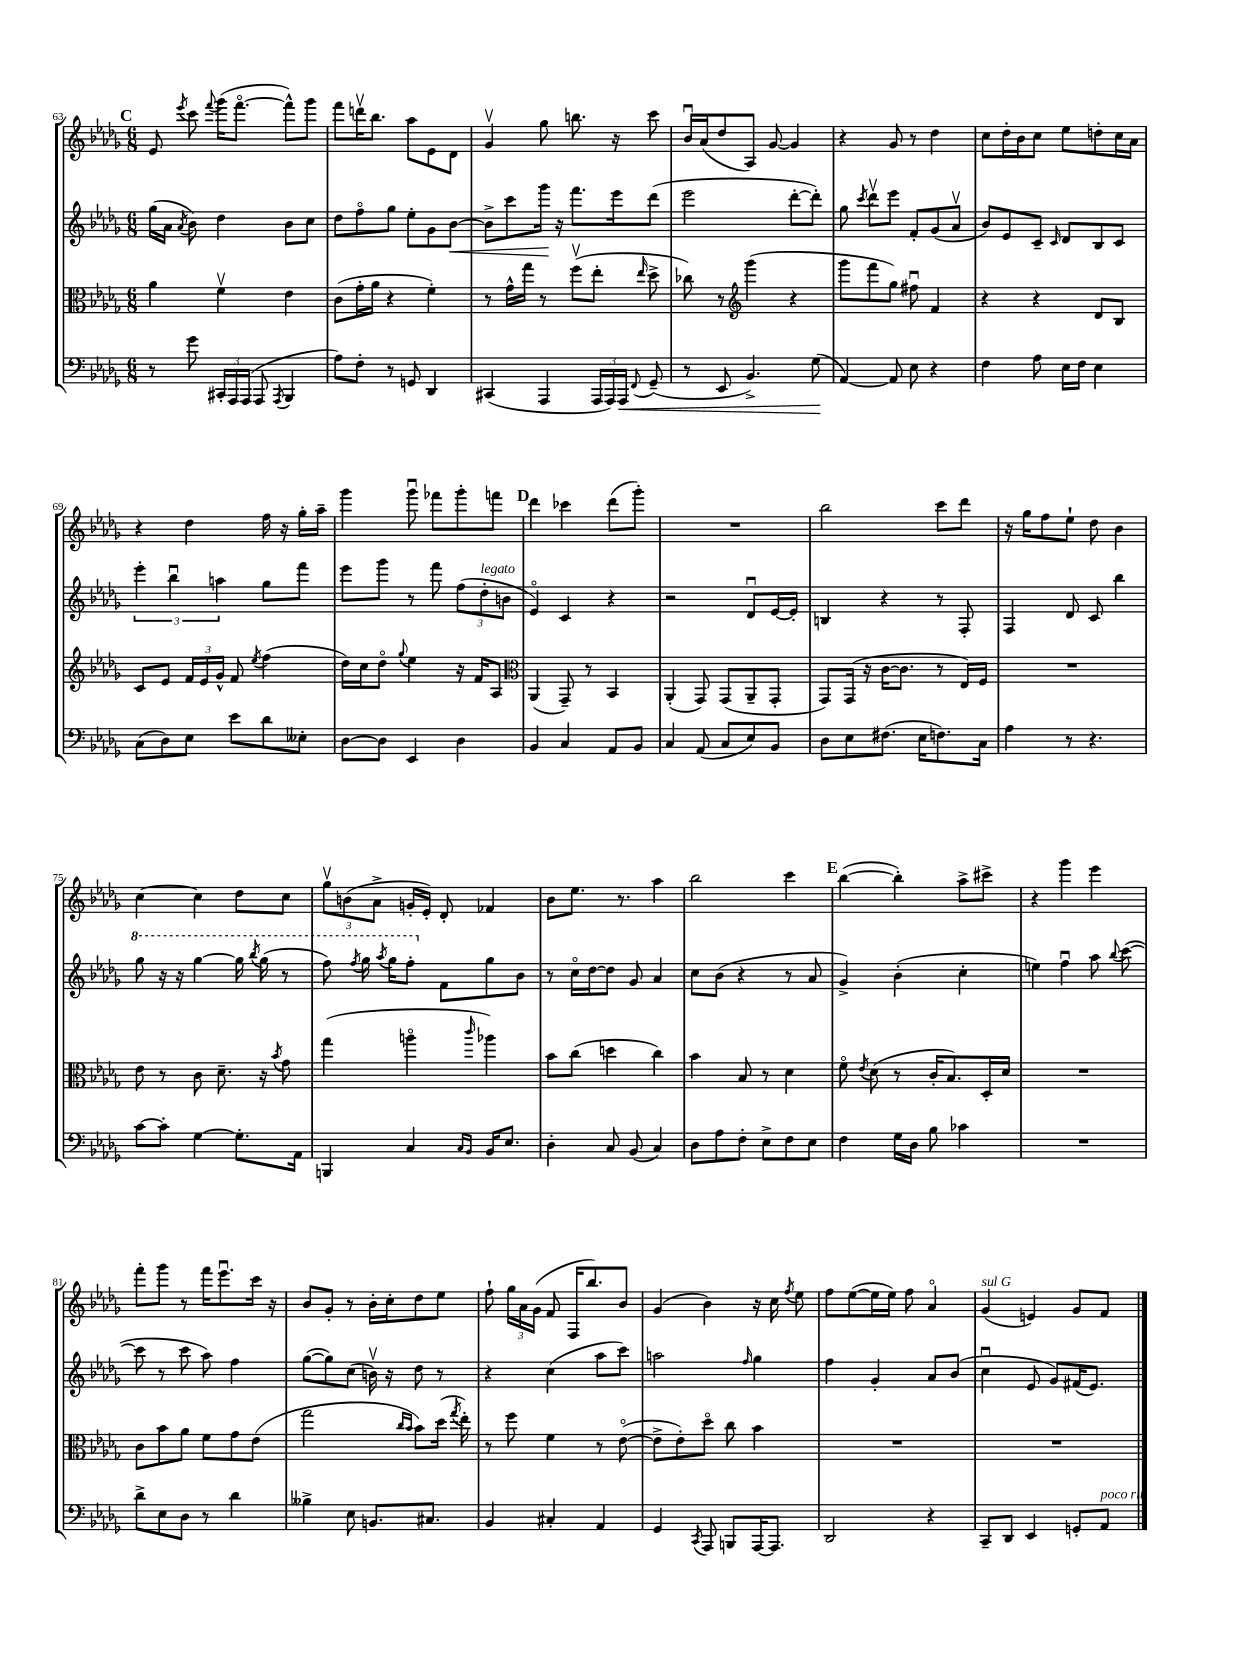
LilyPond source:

<<
\new StaffGroup <<
\new Staff = "s0" {
    \clef treble \key des \major \numericTimeSignature \time 6/8
    \autoBeamOff \mark \markup { \bold "C" } ees'8 \acciaccatura { ees'''8 } c'''8 \appoggiatura { f'''8 } ges'''16[( f'''8.]~\flageolet f'''8[-^) ges'''8] |
    f'''8[ d'''16\upbow bes''8.] aes''8[ ees'8 des'8] |
    ges'4\upbow ges''8 b''8. r16 c'''8 |
    bes'16[\downbow aes'16( des''8 aes8]) ges'8~ ges'4 |
    r4 ges'8 r8 des''4 |
    c''8[ des''16-. bes'16 c''8] ees''8[ d''8-. c''16 aes'16] |
    r4 des''4 f''16 r16 ges''16[-. aes''16]-- |
    ges'''4 ges'''8\downbow fes'''8[ ges'''8-. f'''8] |
    \mark \markup { \bold "D" } des'''4 ces'''4 des'''8[( ges'''8]-.) |
    R2. |
    bes''2 c'''8[ des'''8] |
    r16 ges''16[ f''8 ees''8]-! des''8 bes'4 |
    c''4~ c''4 des''8[ c''8] |
    \tuplet 3/2 { ges''8[\upbow b'8( aes'8]-> } g'16[-. ees'16]-.) des'8-. fes'4 |
    bes'8[ ees''8.] r8. aes''4 |
    bes''2 c'''4 |
    \mark \markup { \bold "E" } bes''4~( bes''4-.) aes''8[-> cis'''8]-> |
    r4 ges'''4 ees'''4 |
    f'''8[-. ges'''8] r8 f'''16[ ees'''8.\downbow c'''16] r16 |
    bes'8[ ges'8]-. r8 bes'16[-. c''16-. des''8 ees''8] |
    f''8-! \tuplet 3/2 { ges''16[ aes'16 ges'16]( } f'8 f16[ bes''8.) bes'8] |
    ges'4( bes'4) r16 c''16 \acciaccatura { f''8 } ees''8 |
    f''8[ ees''8~( ees''16 ees''16]) f''8 aes'4\flageolet |
    ges'4^\markup { \italic "sul G" }( e'4) ges'8[ f'8] \bar "|." |
}
\new Staff = "s1" {
    \clef treble \key des \major \numericTimeSignature \time 6/8
    \autoBeamOff \mark \markup { \bold "C" } ges''16[( aes'16] \acciaccatura { aes'8 } bes'8) des''4 bes'8[ c''8] |
    des''8[ f''8\flageolet ges''8] ees''8[-. ges'8 bes'8]~\< |
    bes'8[-> c'''8 ges'''16]\! r16 f'''8.[ ees'''16 des'''8]( |
    ees'''2 des'''8[~-. des'''8]-.) |
    ges''8 \acciaccatura { c'''8 } des'''8[\upbow ees'''8] f'8[-. ges'8( aes'8]\upbow |
    bes'8[) ees'8 c'8]-- \grace { c'16 } des'8[ bes8 c'8] |
    \tuplet 3/2 { ees'''4-. bes''4\downbow a''4 } ges''8[ f'''8] |
    ees'''8[ ges'''8] r8 f'''8 \tuplet 3/2 { f''8[( des''8-.^\markup { \italic "legato" } b'8] } |
    \mark \markup { \bold "D" } ees'4\flageolet) c'4 r4 |
    r2 des'8[\downbow ees'16~ ees'16]-. |
    b4 r4 r8 f8-. |
    f4 des'8 c'8 bes''4 |
    \ottava #1 ges'''8 r16 r16 ges'''4~ ges'''16 \acciaccatura { bes'''8 } ges'''16( r8 |
    f'''8) \acciaccatura { f'''8 } ges'''16 \acciaccatura { aes'''8 } ges'''16[ f'''8]-. \ottava #0 f'8[ ges''8 bes'8] |
    r8 c''16[\flageolet des''16~ des''8] ges'8 aes'4 |
    c''8[ bes'8]( r4 r8 aes'8 |
    \mark \markup { \bold "E" } ges'4->) bes'4-.( c''4-. |
    e''4) f''4\downbow aes''8 \appoggiatura { bes''8 } c'''8~( |
    c'''8 r8 c'''8 aes''8) f''4 |
    ges''8[~( ges''8) c''8]( b'16\upbow) r16 des''8 r8 |
    r4 c''4( aes''8[ c'''8]) |
    a''2 \grace { f''16 } ges''4 |
    f''4 ges'4-. aes'8[ bes'8]( |
    c''4\downbow ees'8 ges'8[) fis'16( ees'8.]) \bar "|." |
}
\new Staff = "s2" {
    \clef alto \key des \major \numericTimeSignature \time 6/8
    \autoBeamOff \mark \markup { \bold "C" } aes'4 f'4\upbow ees'4 |
    c'8[( ges'16-. aes'16] r4 f'4-.) |
    r8 ges'16[-^ ges''16] r8 f''8[\upbow( ees''8]-. \grace { ees''16 } des''8-> |
    ces''8) r8 \clef treble ges'''4( r4 |
    ges'''8[ f'''8 ges''8]) fis''8\downbow f'4 |
    r4 r4 des'8[ bes8] |
    c'8[ ees'8] \tuplet 3/2 { f'16[ ees'16 ges'16]-^ } f'8 \acciaccatura { ees''8 } f''4( |
    des''16[) c''16 des''8]\flageolet \appoggiatura { ges''8 } ees''4 r16 f'16[ aes8] |
    \mark \markup { \bold "D" } \clef alto aes,4( ges,8--) r8 bes,4 |
    aes,4-.( ges,8) ges,8[( aes,8-- ges,8]-. |
    ges,8[) ges,16]( r16 c'16[~ c'8.] r8 ees16[) f16] |
    R2. |
    ees'8 r8 c'8 des'8.-- r16 \acciaccatura { bes'8 } ges'8 |
    ges''4( a''4\flageolet \grace { c'''16 } aes''4) |
    bes'8[ c''8]( d''4 c''4) |
    bes'4 bes8 r8 des'4 |
    \mark \markup { \bold "E" } f'8\flageolet \acciaccatura { ees'8 } des'8( r8 c'16[-. bes8.) des16-. des'16] |
    R2. |
    c'8[ bes'8 aes'8] f'8[ ges'8 ees'8]( |
    ges''2 \grace { c''16[ bes'16] } bes'8[) des''16]( \acciaccatura { ges''8 } ees''16-.) |
    r8 f''8 f'4 r8 ees'8~\flageolet( |
    ees'8[-> ees'8-.) des''8]\flageolet c''8 bes'4 |
    R2. |
    R2. \bar "|." |
}
\new Staff = "s3" {
    \clef bass \key des \major \numericTimeSignature \time 6/8
    \autoBeamOff \mark \markup { \bold "C" } r8 ges'8 \tuplet 3/2 { cis,16[-. aes,,16 aes,,16]( } aes,,8 \acciaccatura { aes,,8 } bes,,4 |
    aes8[) f8]-. r8 g,8 des,4 |
    cis,4( aes,,4 \tuplet 3/2 { aes,,16[ aes,,16) aes,,16]\< } \appoggiatura { f,8 } ges,8--( |
    r8 ees,8 bes,4.->) ges8\!( |
    aes,4~) aes,8 ees8 r4 |
    f4 aes8 ees16[ f16] ees4 |
    c8[( des8) ees8] ees'8[ des'8 eeses8]-. |
    des8[~ des8] ees,4 des4 |
    \mark \markup { \bold "D" } bes,4 c4 aes,8[ bes,8] |
    c4 aes,8( c8[ ees8) bes,8] |
    des8[ ees8 fis8.]( ees16[ f8.) c16] |
    aes4 r8 r4. |
    c'8[~ c'8]-. ges4~ ges8.[-. aes,16] |
    b,,4 c4 \grace { c16[ bes,16] } bes,16[ ees8.] |
    des4-. c8 bes,8( c4) |
    des8[ aes8 f8]-. ees8[-> f8 ees8] |
    \mark \markup { \bold "E" } f4 ges16[ des16] bes8 ces'4 |
    R2. |
    des'8[-> ees8 des8] r8 des'4 |
    beses4-> ees8 b,8.[ cis8.] |
    bes,4 cis4-. aes,4 |
    ges,4 \acciaccatura { c,8 } aes,,8 b,,8[ aes,,16~ aes,,8.] |
    des,2 r4 |
    c,8[-- des,8] ees,4 g,8[-. aes,8]^\markup { \italic "poco rit." } \bar "|." |
}
>>
>>
\layout { \context { \Score currentBarNumber = #63 } }
